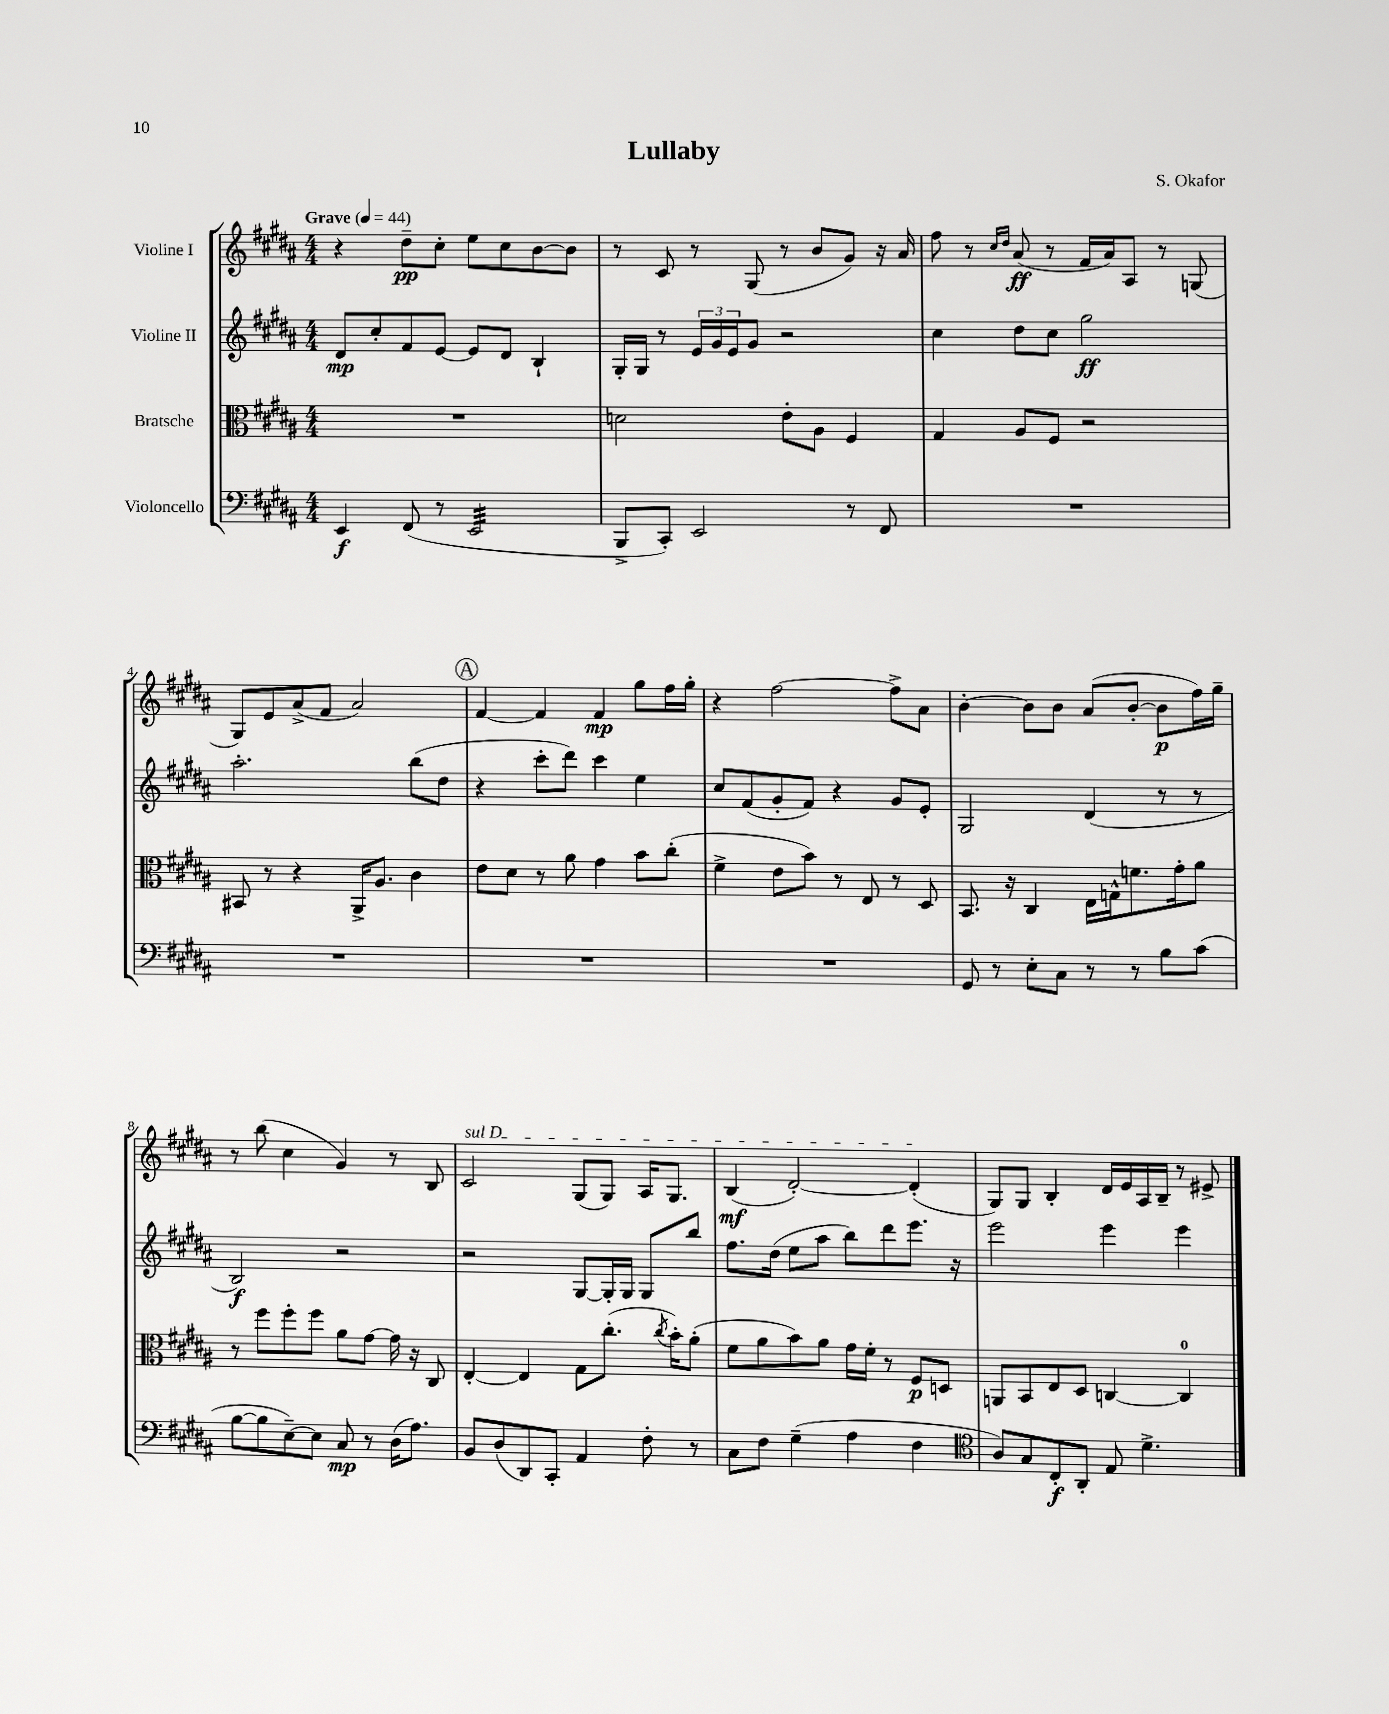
\header { title = "Lullaby" composer = "S. Okafor" }
<<
\new StaffGroup <<
\new Staff = "s0" \with { instrumentName = "Violine I" } {
    \clef treble \key b \major \numericTimeSignature \time 4/4 \tempo "Grave" 4 = 44
    r4 dis''8--\pp cis''8-. e''8 cis''8 b'8~ b'8 |
    r8 cis'8 r8 gis8( r8 b'8 gis'8) r16 ais'16 |
    fis''8 r8 \grace { cis''16 dis''16 } ais'8\ff( r8 fis'16 ais'16) ais8 r8 g8( |
    gis8) e'8 ais'8->( fis'8 ais'2) |
    \mark \markup { \circle "A" } fis'4~ fis'4 fis'4\mp gis''8 fis''16 gis''16-. |
    r4 fis''2~ fis''8-> ais'8 |
    b'4~-. b'8 b'8 ais'8( b'8~-. b'8\p fis''16) gis''16-- |
    r8 b''8( cis''4 gis'4) r8 b8 |
    \once \override TextSpanner.bound-details.left.text = \markup { \italic "sul D" } cis'2\startTextSpan gis8( gis8) ais16 gis8. |
    b4\mf( dis'2~-.) dis'4-.\stopTextSpan( |
    gis8) gis8 b4-. dis'16 e'16 ais16 b16-- r8 eis'8-> \bar "|." |
}
\new Staff = "s1" \with { instrumentName = "Violine II" } {
    \clef treble \key b \major \numericTimeSignature \time 4/4
    dis'8\mp cis''8-. fis'8 e'8~ e'8 dis'8 b4-! |
    gis16-. gis16 r8 \tuplet 3/2 { e'16 gis'16 e'16 } gis'8 r2 |
    cis''4 dis''8 cis''8 gis''2\ff |
    ais''2.-. b''8( dis''8 |
    \mark \markup { \circle "A" } r4 cis'''8-. dis'''8) cis'''4 e''4 |
    cis''8 fis'8( gis'8-. fis'8) r4 gis'8 e'8-. |
    gis2 dis'4( r8 r8 |
    b2\f) r2 |
    r2 gis8~ gis16-. gis16 gis8 b''8 |
    fis''8. dis''16( e''8 ais''8 b''8) dis'''8 e'''8. r16 |
    e'''2 e'''4 e'''4 \bar "|." |
}
\new Staff = "s2" \with { instrumentName = "Bratsche" } {
    \clef alto \key b \major \numericTimeSignature \time 4/4
    R1 |
    d'2 e'8-. ais8 fis4 |
    gis4 ais8 fis8 r2 |
    bis,8 r8 r4 ais,16-> ais8. cis'4 |
    \mark \markup { \circle "A" } e'8 dis'8 r8 ais'8 gis'4 b'8 cis''8-.( |
    fis'4-> e'8 b'8) r8 e8 r8 dis8 |
    b,8. r16 cis4 e16 g16-^ f'8. gis'16-. ais'8 |
    r8 fis''8 fis''8-. fis''8 ais'8 gis'8~ gis'16 r16 cis8 |
    e4~-. e4 gis8 cis''8.-.( \acciaccatura { cis''8 } b'16-.) ais'8-.( |
    fis'8 ais'8 b'8) ais'8 gis'16 fis'16-. r8 fis8\p d8 |
    a,8 b,8 e8 dis8 c4~ c4-0 \bar "|." |
}
\new Staff = "s3" \with { instrumentName = "Violoncello" } {
    \clef bass \key b \major \numericTimeSignature \time 4/4
    e,4\f fis,8( r8 e,2:32 |
    b,,8-> cis,8-.) e,2 r8 fis,8 |
    R1 |
    R1 |
    \mark \markup { \circle "A" } R1 |
    R1 |
    gis,8 r8 e8-. cis8 r8 r8 b8 cis'8( |
    b8~ b8 e8~--) e8 cis8\mp r8 dis16( ais8.) |
    b,8 dis8( dis,8) cis,8-. ais,4 fis8-. r8 |
    cis8 fis8 gis4--( ais4 fis4 |
    \clef tenor ais8) gis8 cis8-.\f ais,8-. e8 dis'4.-> \bar "|." |
}
>>
>>
